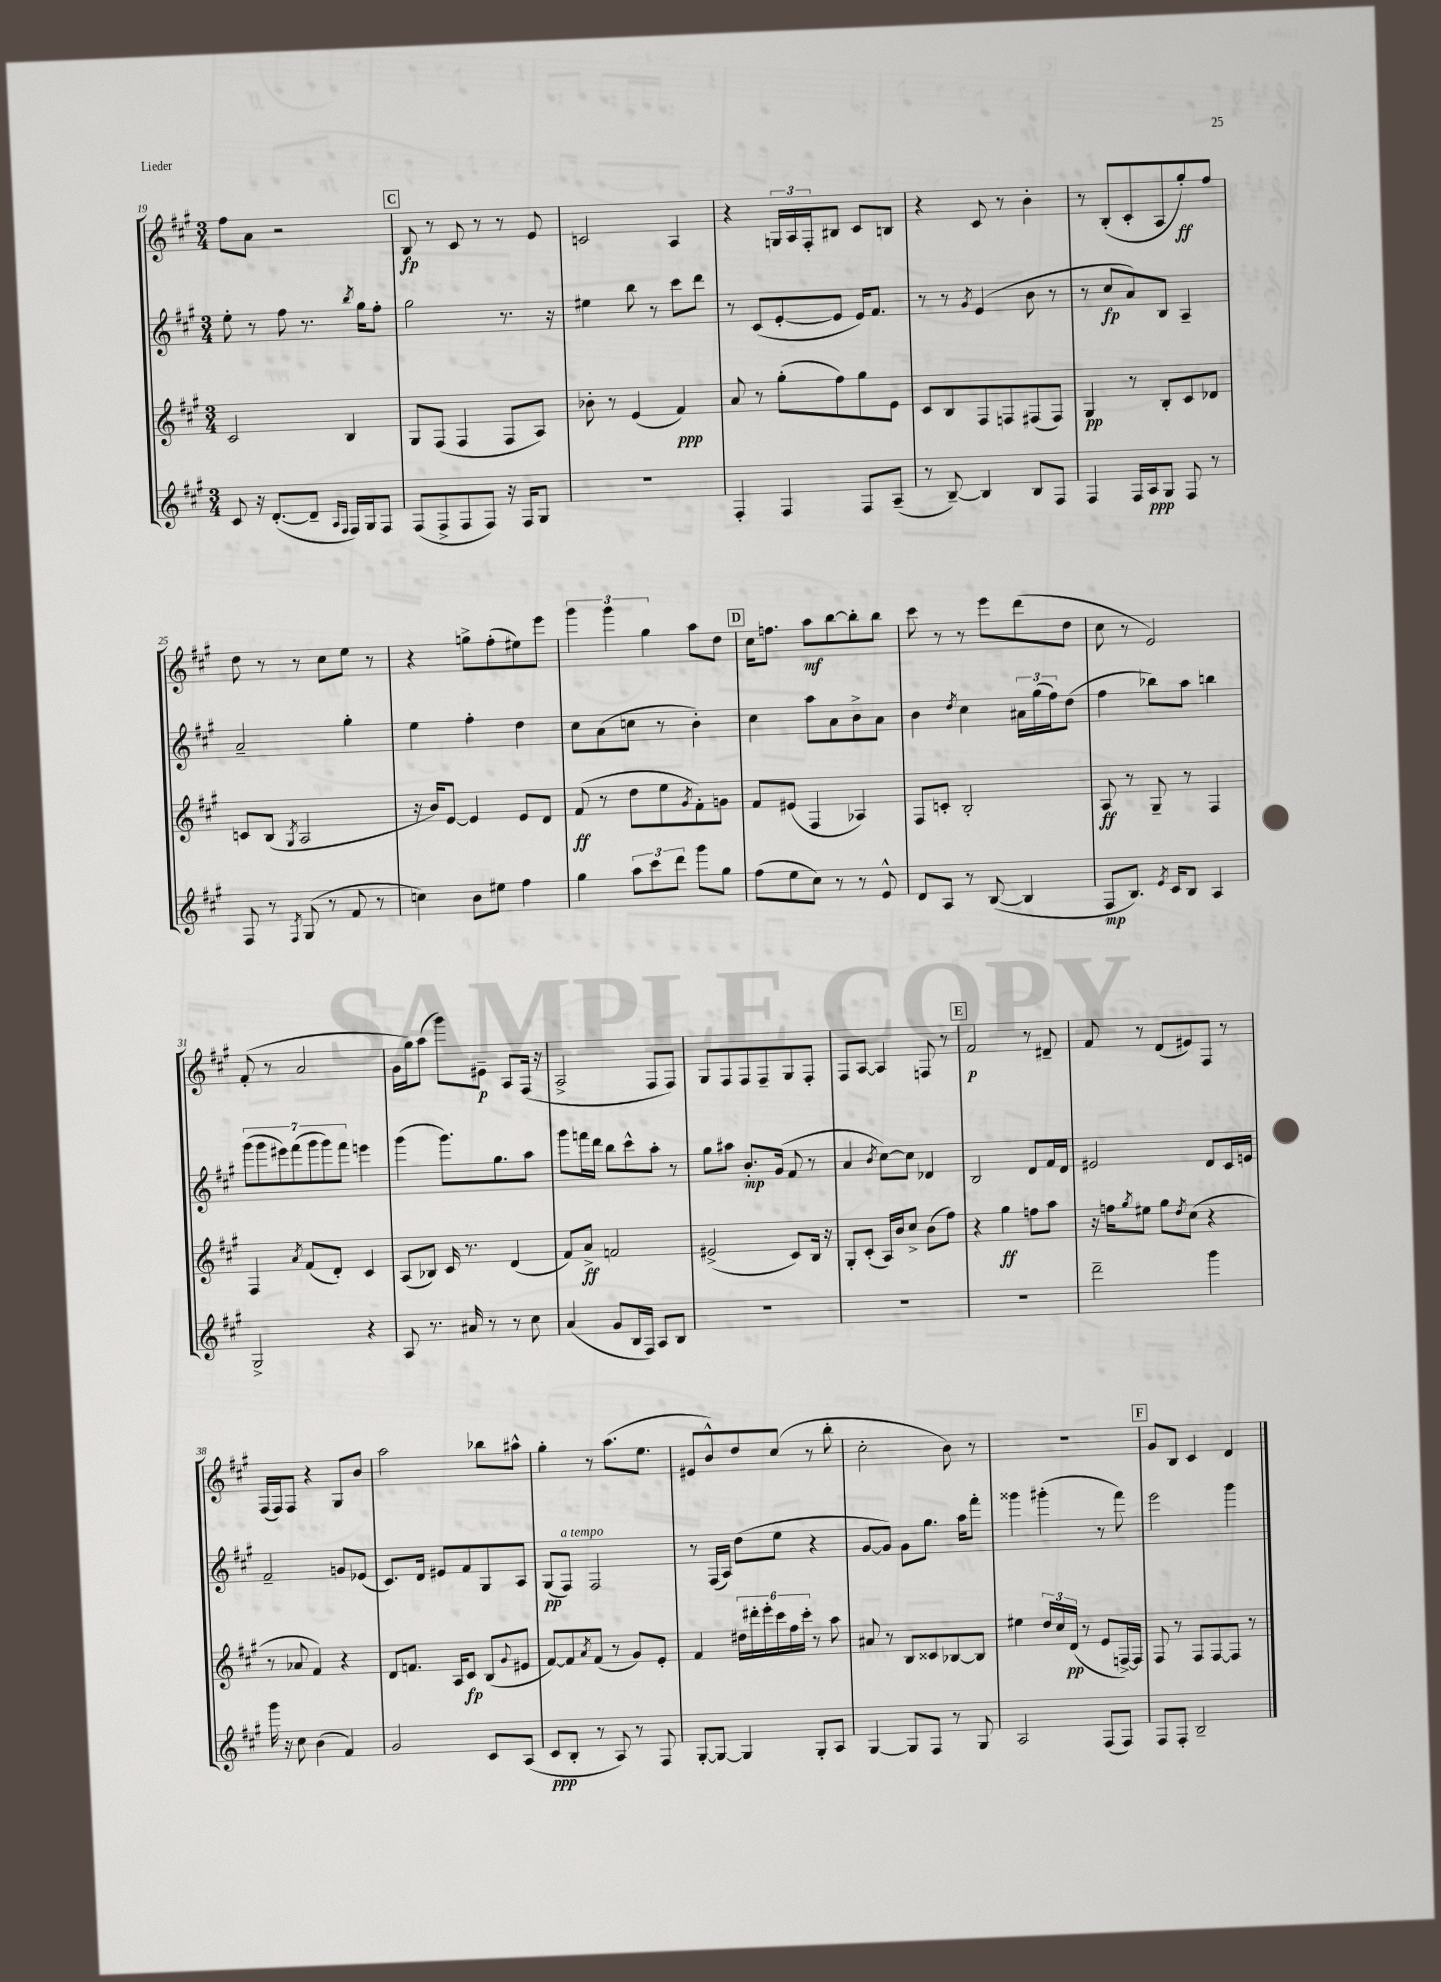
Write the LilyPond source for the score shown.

<<
\new StaffGroup <<
\new Staff = "s0" {
    \clef treble \key a \major \numericTimeSignature \time 3/4
    fis''8 a'8 r2 |
    \mark \markup { \box "C" } b8\fp r8 cis'8 r8 r8 e'8 |
    c'2 a4 |
    r4 \tuplet 3/2 { g16 a16 fis16-. } bis8 cis'8 b8 |
    r4 cis'8 r8 b'4-. |
    r8 b8-.( cis'8-. a8 gis''8-.\ff) fis''8 |
    d''8 r8 r8 cis''8 e''8 r8 |
    r4 g''8-> fis''8-.( eis''8) e'''8 |
    \tuplet 3/2 { gis'''4 gis'''4 gis''4 } a''8 d''8 |
    \mark \markup { \box "D" } cis''16 f''8. a''8\mf b''8~ b''8-. b''8 |
    cis'''8 r8 r8 e'''8 d'''8( d''8 |
    cis''8 r8 e'2) |
    fis'8-.( r8 a'2 |
    gis'16 gis''16) a''8( gis'''8) eis'8--\p a8 fis16( r16 |
    a2-> fis8 fis8) |
    gis8 fis8 fis8 fis8-- gis8 fis8-. |
    fis8 a8~ a4 f8 r8 |
    \mark \markup { \box "E" } fis'2\p r8 dis'8-- |
    fis'8 r8 d'8( eis'8) fis8 r8 |
    fis16( fis16) fis8 r4 gis8 b'8 |
    a''2 bes''8 ais''8-^ |
    gis''4-. r8 a''8.( e''8. |
    eis'8 b'8-^) d''8 cis''8( r8 b''8-. |
    cis''2-. b'8) r8 |
    R2. |
    \mark \markup { \box "F" } gis'8 b8 cis'4 d'4 \bar "|." |
}
\new Staff = "s1" {
    \clef treble \key a \major \numericTimeSignature \time 3/4
    e''8-. r8 fis''8 r8. \acciaccatura { b''8 } gis''16 fis''8-. |
    \mark \markup { \box "C" } gis''2 r8. r16 |
    eis''4 b''8 r8 cis'''8 d'''8 |
    r8 cis'8( e'8~-. e'8 e'16) fis'8. |
    r8 r8 \acciaccatura { gis'8 } e'4( b'8 r8 |
    r8 cis''8\fp a'8) b8 a4-- |
    a'2-- gis''4-. |
    e''4 fis''4-. d''4 |
    cis''8 a'8( c''8 r8 b'4-.) |
    \mark \markup { \box "D" } cis''4 a''8 a'8 b'8-> a'8 |
    b'4 \acciaccatura { d''8 } cis''4 \tuplet 3/2 { ais'16 gis''16( fis''16) } d''8( |
    fis''4 bes''8) a''8 b''4 |
    \tuplet 7/4 { gis'''8( gis'''8 eis'''8) fis'''8( gis'''8 gis'''8) fis'''8 } e'''4 |
    gis'''4( gis'''8.) gis''8. a''8 |
    gis'''8 f'''16 d'''16 b''8 cis'''8-^ a''8-. r8 |
    gis''8 ais''8 b'8.-.\mp gis'16( fis'8 r8 |
    a'4 \acciaccatura { b'8 } cis''8~) cis''8 des'4 |
    \mark \markup { \box "E" } b2 d'8 fis'16 d'16 |
    eis'2 d'8 cis'16 e'16 |
    fis'2-- g'8 ees'8( |
    cis'8.) d'16 eis'8 fis'8 gis8 a8 |
    gis8\pp( fis8^\markup { \italic "a tempo" }) fis2 |
    r8 fis16( a16) d''8( e''8 r4 |
    gis'8~ gis'8) gis'8 gis''8. a''16 fis'''8-. |
    gisis'''4 gis'''4-.( r8 fis'''8) |
    \mark \markup { \box "F" } e'''2 gis'''4 \bar "|." |
}
\new Staff = "s2" {
    \clef treble \key a \major \numericTimeSignature \time 3/4
    cis'2 b4 |
    \mark \markup { \box "C" } gis8 fis8( fis4 fis8 a8) |
    bes'8-. r8 e'4( fis'4\ppp) |
    a'8 r8 gis''8-.( fis''8) gis''8 e'8 |
    cis'8 b8 fis8 f8 fis8( fis8) |
    gis4\pp r8 b8-. cis'8 des'8 |
    c'8 b8( \acciaccatura { gis8 } a2 |
    r16 b'16) e'8~ e'4 e'8 d'8 |
    fis'8\ff( r8 d''8 e''8 \acciaccatura { gis'8 } fis'8-.) g'8 |
    \mark \markup { \box "D" } fis'8 eis'8( fis4 aes4) |
    fis8 c'8-. b2-. |
    a8\ff r8 gis8-- r8 fis4 |
    fis4 \acciaccatura { a'8 } fis'8( d'8-.) cis'4 |
    a8( bes8) cis'16 r8. d'4( |
    fis'8) a'8->\ff f'2 |
    eis'2->( cis'8) b16 r16 |
    gis8-. cis'8-.( a16) b'16 cis''8-> b'8( fis''8) |
    \mark \markup { \box "E" } r4 gis''4\ff f''8 a''8 |
    r16 f''16 \acciaccatura { gis''8 } eis''8 gis''8 \acciaccatura { d''8 } cis''8( r4 |
    r8 aes'8 fis'4) r4 |
    d'8 f'8. a16 cis'8\fp b8( \appoggiatura { gis'8 } eis'8 |
    fis'8~) fis'8 \acciaccatura { a'8 } fis'8( r8 gis'8) e'8-. |
    fis'4 \tuplet 6/4 { dis''16 dis'''16-. e'''16-. cis'''16 fis''16 cis'''16-. } r8 a''8 |
    ais'8 r8 b8 cisis'8 bes8~ bes8 |
    eis''4 \tuplet 3/2 { d''16 cis''16 d'16\pp( } r8 e'8 f16~->) f16 |
    \mark \markup { \box "F" } fis8 r8 fis8 fis8~ fis8 r8 \bar "|." |
}
\new Staff = "s3" {
    \clef treble \key a \major \numericTimeSignature \time 3/4
    cis'8 r16 d'8.~-.( d'8-- \grace { a16 fis16 } fis16) gis16 fis8 |
    \mark \markup { \box "C" } fis8( fis8-> fis8 fis8) r16 fis16 gis8 |
    R2. |
    fis4-. fis4 fis8 a8--( |
    r8 b8~--) b4 b8 fis8 |
    fis4 fis16 a16\ppp gis8 fis8 r8 |
    fis8 r8 \acciaccatura { fis8 } gis8( r8 fis'8 r8 |
    c''4) b'8 eis''8 fis''4 |
    gis''4 \tuplet 3/2 { a''8 cis'''8 d'''8 } gis'''8 gis''8 |
    \mark \markup { \box "D" } fis''8( e''8 cis''8) r8 r8 e'8-^ |
    d'8 a8 r8 b8~( b4 |
    fis8\mp b8.) \acciaccatura { e'8 } cis'16 b8 a4 |
    gis2-> r4 |
    a8 r8. ais'16 r8 r8 cis''8 |
    a'4( gis'8 b16 fis16) a8 b8 |
    R2. |
    R2. |
    \mark \markup { \box "E" } R2. |
    d'''2-- gis'''4 |
    gis'''16 r16 cis''8 b'4( fis'4) |
    gis'2 cis'8 a8( |
    cis'8\ppp b8-. r8 a8) r8 fis8 |
    gis8~-. gis8~ gis4 gis8-. a8 |
    gis4~ gis8 fis8 r8 gis8 |
    a2 fis8( fis8) |
    \mark \markup { \box "F" } fis8 fis8-. b2-- \bar "|." |
}
>>
>>
\layout { \context { \Score currentBarNumber = #19 } }
